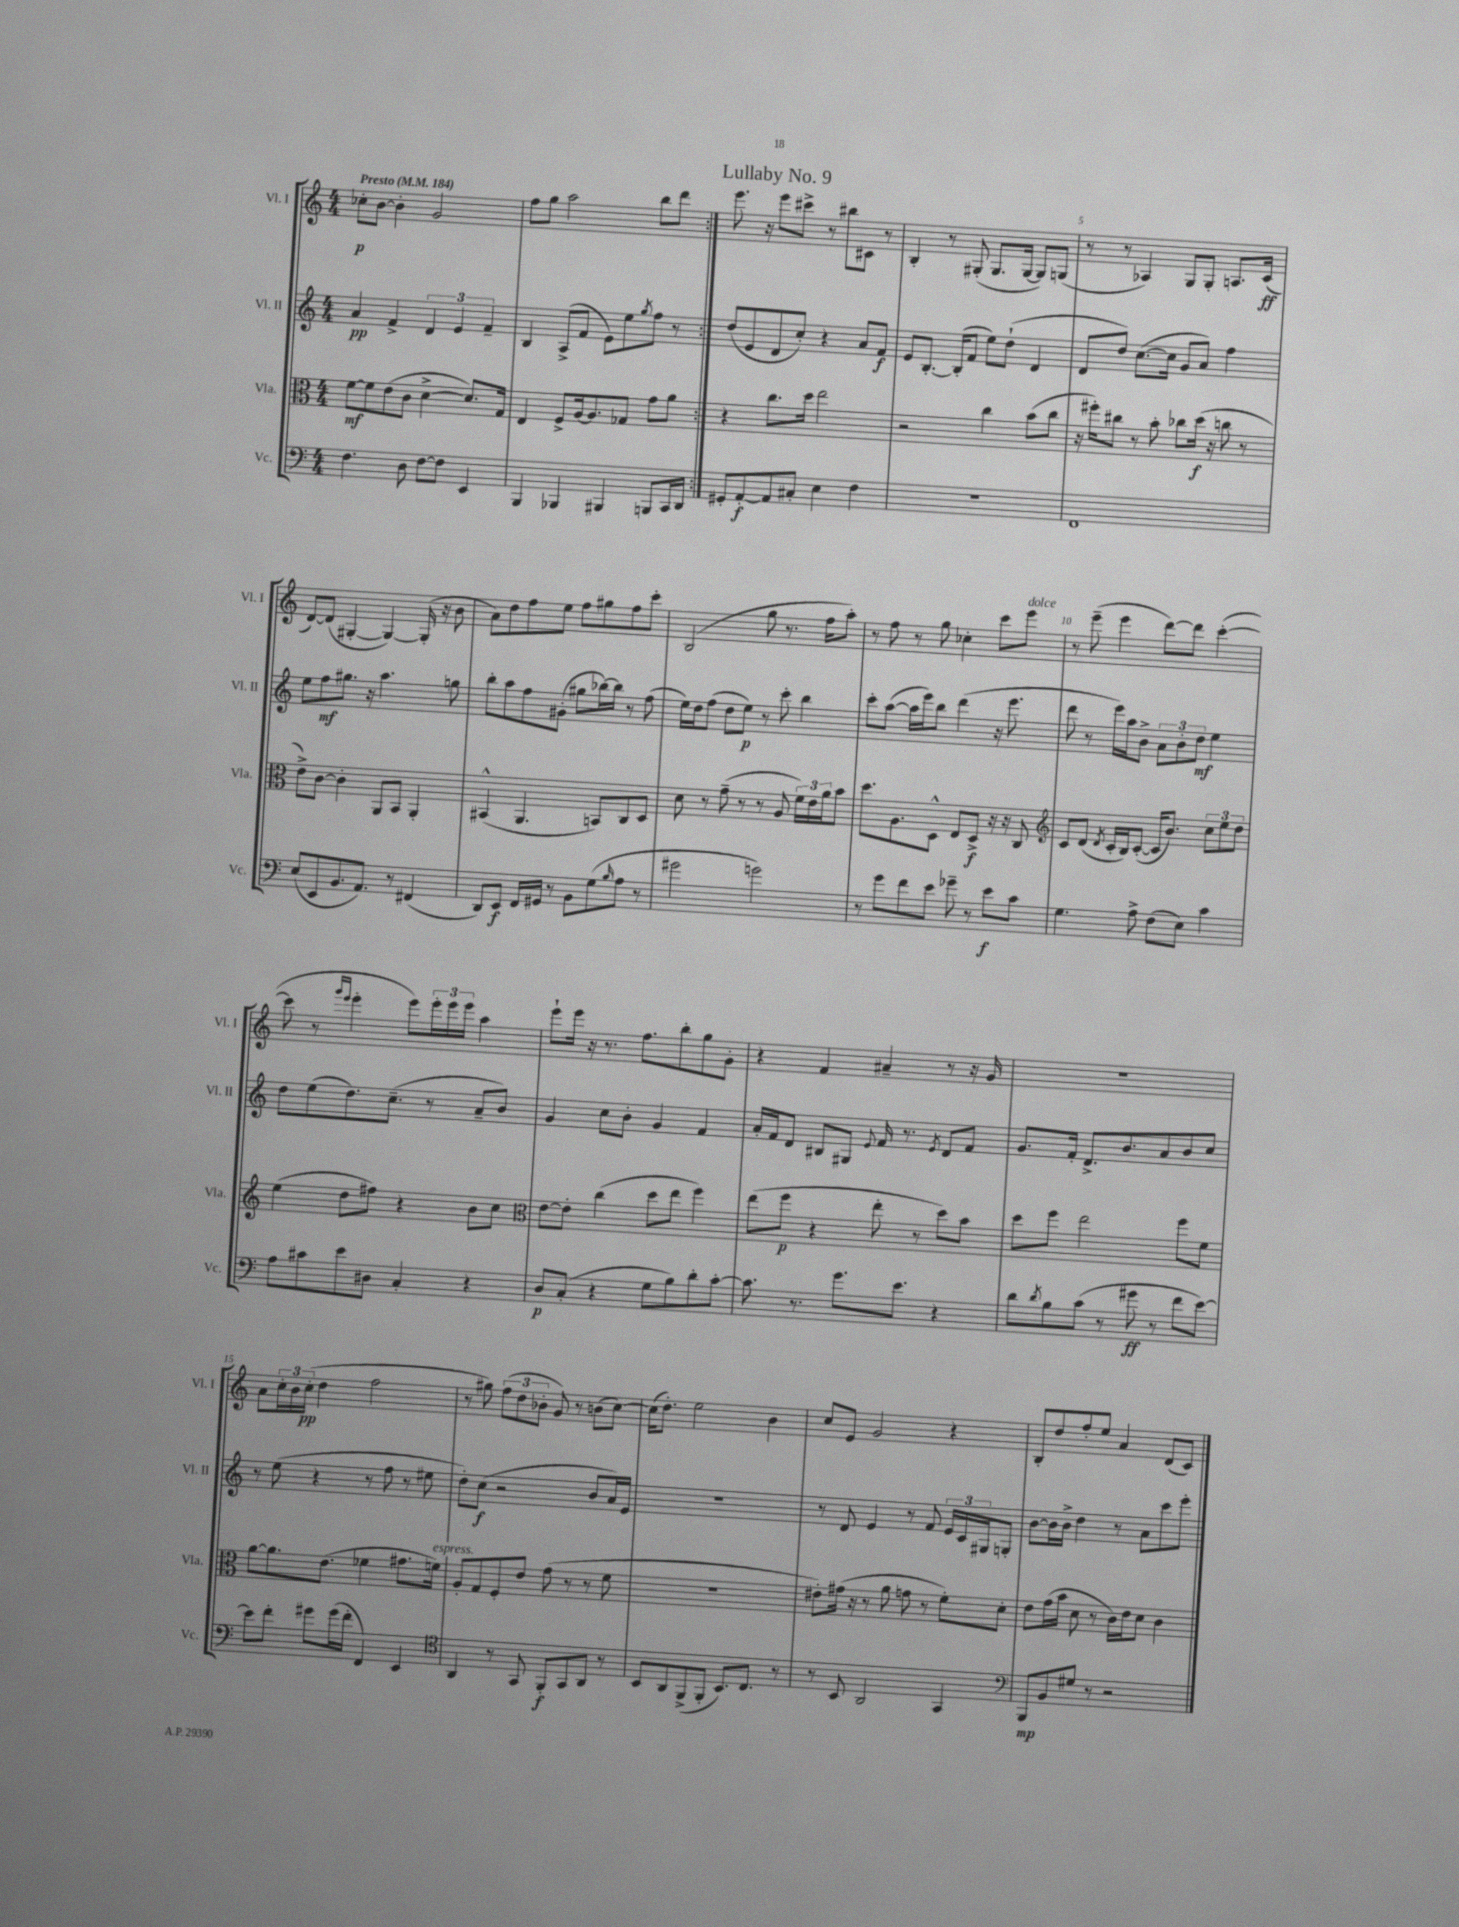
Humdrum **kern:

**kern	**kern	**kern	**kern
*staff4	*staff3	*staff2	*staff1
*clefF4	*clefC3	*clefG2	*clefG2
*k[]	*k[]	*k[]	*k[]
*M4/4	*M4/4	*M4/4	*M4/4
*MM184	*MM184	*MM184	*MM184
4.F	[8f	4a	8cc-'
.	8f]	.	[8b
.	(8e	4f^	4b']
8D	8c	.	.
[8F	[4d^	6d	2g
8F]	.	.	.
.	.	6e	.
4EE	8.d])	.	.
.	.	6f~	.
.	16G	.	.
=	=	=	=
4BBB	4E	4B	8ff
.	.	.	8gg
4BBB-	8F^	(8A^	2aa
.	[16A	8f	.
.	8.A]	.	.
4BBB#	.	8e)	.
.	8G-	8ee	.
.	.	8qgg	.
8BBB	8g	8ff	8bb
16CC	8a	8r	8ddd
16DD	.	.	.
=:|!	=:|!	=:|!	=:|!
8GG#'	4r	(8dd	8.eee
[8AA'	.	8e	.
.	.	.	16r
8AA]	8.cc	8d	8eee
8C#'	.	8cc')	8ccc#^
.	16dd	.	.
4E	2ee	4r	8r
.	.	.	8bb#
4F	.	8a	8c#
.	.	8f	8r
=	=	=	=
1r	2r	8e	4B'
.	.	[8.B'	.
.	.	.	8r
.	.	(16B']	.
.	.	8f	(8G#'
.	4cc	8ee)	8.G#
.	.	(8dd`	.
.	.	.	[16G#
.	(8b	4d	8G#])
.	8cc	.	(8G
=	=	=	=
1FF	16r	8d	8r
.	16ff#')	.	.
.	8cc#	8dd)	8r
.	8r	([8.cc	4A-)
.	8b'	.	.
.	.	16cc]	.
.	8cc-	8g	8G
.	(16dd	8a)	8G'
.	16r	.	.
.	8cc	4ff	8.A
.	8r	.	.
.	.	.	(16c
=	=	=	=
(8E	8e^)	8ee	[8d)
8EE	[8c	8ff	(8d]
8.BB	4c']	8.gg#	[4G#'
8.AA)	.	16r	.
.	8AA	4.aa	4G#_)
8r	8BB	.	.
(4FF#	4AA'	.	(16G#']
.	.	.	16r
.	.	8gg	8b
=	=	=	=
8DD)	(4BB#^^	8bb'	8a)
8EE	.	8aa	8dd
16FF	4.AA	8ff	8ff
16GG#	.	.	.
8r	.	(8g#'	8ee
8BB	.	8gg#	8ff
(8G	8BB)	[16bb-)	8gg#
.	.	16bb-]	.
16qqB	.	.	.
8A	8C	8r	8ff
8r	8D	(8ff	8ccc'
=	=	=	=
2g#	8d	16ee)	(2B
.	.	16dd	.
.	8r	(8ff	.
.	(8g~	8dd	.
.	8r	8ee)	.
2g)	8r	8r	8gg
.	8A	8ccc'	8.r
.	24f)	4bb	.
.	24e	.	.
.	.	.	16ff
.	24a	.	.
.	8b	.	8aa')
=	=	=	=
8r	8.dd	8ccc'	8r
8g	.	([8aa	8ff
.	8.A	.	.
8f	.	16aa]	8r
.	.	16eee)	.
8e	8D^^	8bb	8gg
8g-~	8E	(4ddd	4cc-'
8r	8D^	.	.
8e	16r	16r	8ccc
.	16r	8.eee	.
8c	8C	.	8eee
=	=	=	=
*	*clefG2	*	*
4.G	8c	8ddd	8r
.	(8d	8r	(8eee~
.	8qd	.	.
.	16c'	16eee)	4eee
.	16B)	16aa	.
8A^	([8c'	8b^	.
(8F	16c]	12a	[8ddd)
.	8.b)	.	.
.	.	12b'	.
8E)	.	.	8ddd]
.	.	12dd	.
4c	12cc	4ee	([4ccc'
.	12ee	.	.
.	12dd	.	.
=	=	=	=
8A	(4ee	8dd	8ccc]
8c#	.	(8ee	8r
.	.	.	16qqggg
.	.	.	16qqeee
8e	8dd	8.dd)	4eee'
8D#	8ff#)	.	.
.	.	(8.cc~	.
4C'	4r	.	8eee)
.	.	8r	24eee'
.	.	.	24eee
.	.	.	24eee
4r	8b	8a~	4aa
.	8cc	8b)	.
=	=	=	=
*	*clefC3	*	*
8D	[8e	4g	8eee`
(8C'	8e']	.	16eee
.	.	.	16r
4r	(4cc	8cc	8.r
.	.	8b'	.
.	.	.	8.ff
8G	8dd	4g	.
8B)	8ee	.	8bb'
8d'	4ff)	4f	8gg
[8c'	.	.	8g'
=	=	=	=
8.c]	(8ee	16a'	4r
.	.	16f	.
.	8ff	8d	.
8.r	.	.	.
.	4r	8B#	4f
8.g	.	8G#	.
.	.	8qqe	.
.	8ee'	16f	4a#~
8.e	.	8.r	.
.	8r	.	.
.	.	8qe	.
4r	8dd)	8d	8r
.	8b	8f	16r
.	.	.	16g
=	=	=	=
8d	8dd	8.g	1r
8qd	.	.	.
8B	8ff	.	.
.	.	16f'	.
(8c	2ee	8.d^	.
8r	.	.	.
.	.	8.b	.
8g#	.	.	.
8r	.	8a	.
8f	8ff	8b	.
[8e)	8f	8cc	.
=	=	=	=
8e]	[8a	8r	8a
8f'	8.a]	(8ee	24cc'
.	.	.	24b
.	.	.	(24cc'
8g#	.	4r	4dd
.	(8.e	.	.
(16g#	.	.	.
16f'	.	.	.
4FF)	4f-	8r	2ff
.	.	8ff	.
4EE	8.g#	8r	.
.	.	8ee#	.
.	16f)	.	.
=	=	=	=
*clefC4	*	*	*
4AA	8A'	8dd')	8r
.	8G	(8cc	8gg#)
8r	8F'	2r	(12ff
.	.	.	12dd
8GG	8e	.	.
.	.	.	12b-'
8FF'	(8g	.	8g)
8GG	8r	.	8r
8AA	8r	8b	(8b
8r	8f	16a)	[8cc)
.	.	16e	.
=	=	=	=
8BB	1r	1r	(16cc]
.	.	.	8.dd')
8AA	.	.	.
(8FF^	.	.	2ee
8FF'	.	.	.
8.BB)	.	.	.
8.C	.	.	.
.	.	.	4b
8r	.	.	.
=	=	=	=
8r	8e#')	8r	8cc
8BB	(16g#	8d	8e
.	16r	.	.
2AA	8r	4e	2g
.	8a	.	.
.	8g	8r	.
.	8r	8f	.
4GG	8f')	24e	4r
.	.	24c	.
.	.	24G#	.
.	8d'	8G'	.
=	=	=	=
*clefF4	*	*	*
8BBB	8e	[8b	8B'
8BB	(16g	16b]	8dd
.	16b	16b^	.
8G#	8d	4dd	8ff'
8r	8r	.	8ee
2r	16c)	8r	4a
.	16e	.	.
.	8d	8a	.
.	4c	8ccc	(8d
.	.	8eee'	8c)
==	==	==	==
*-	*-	*-	*-
